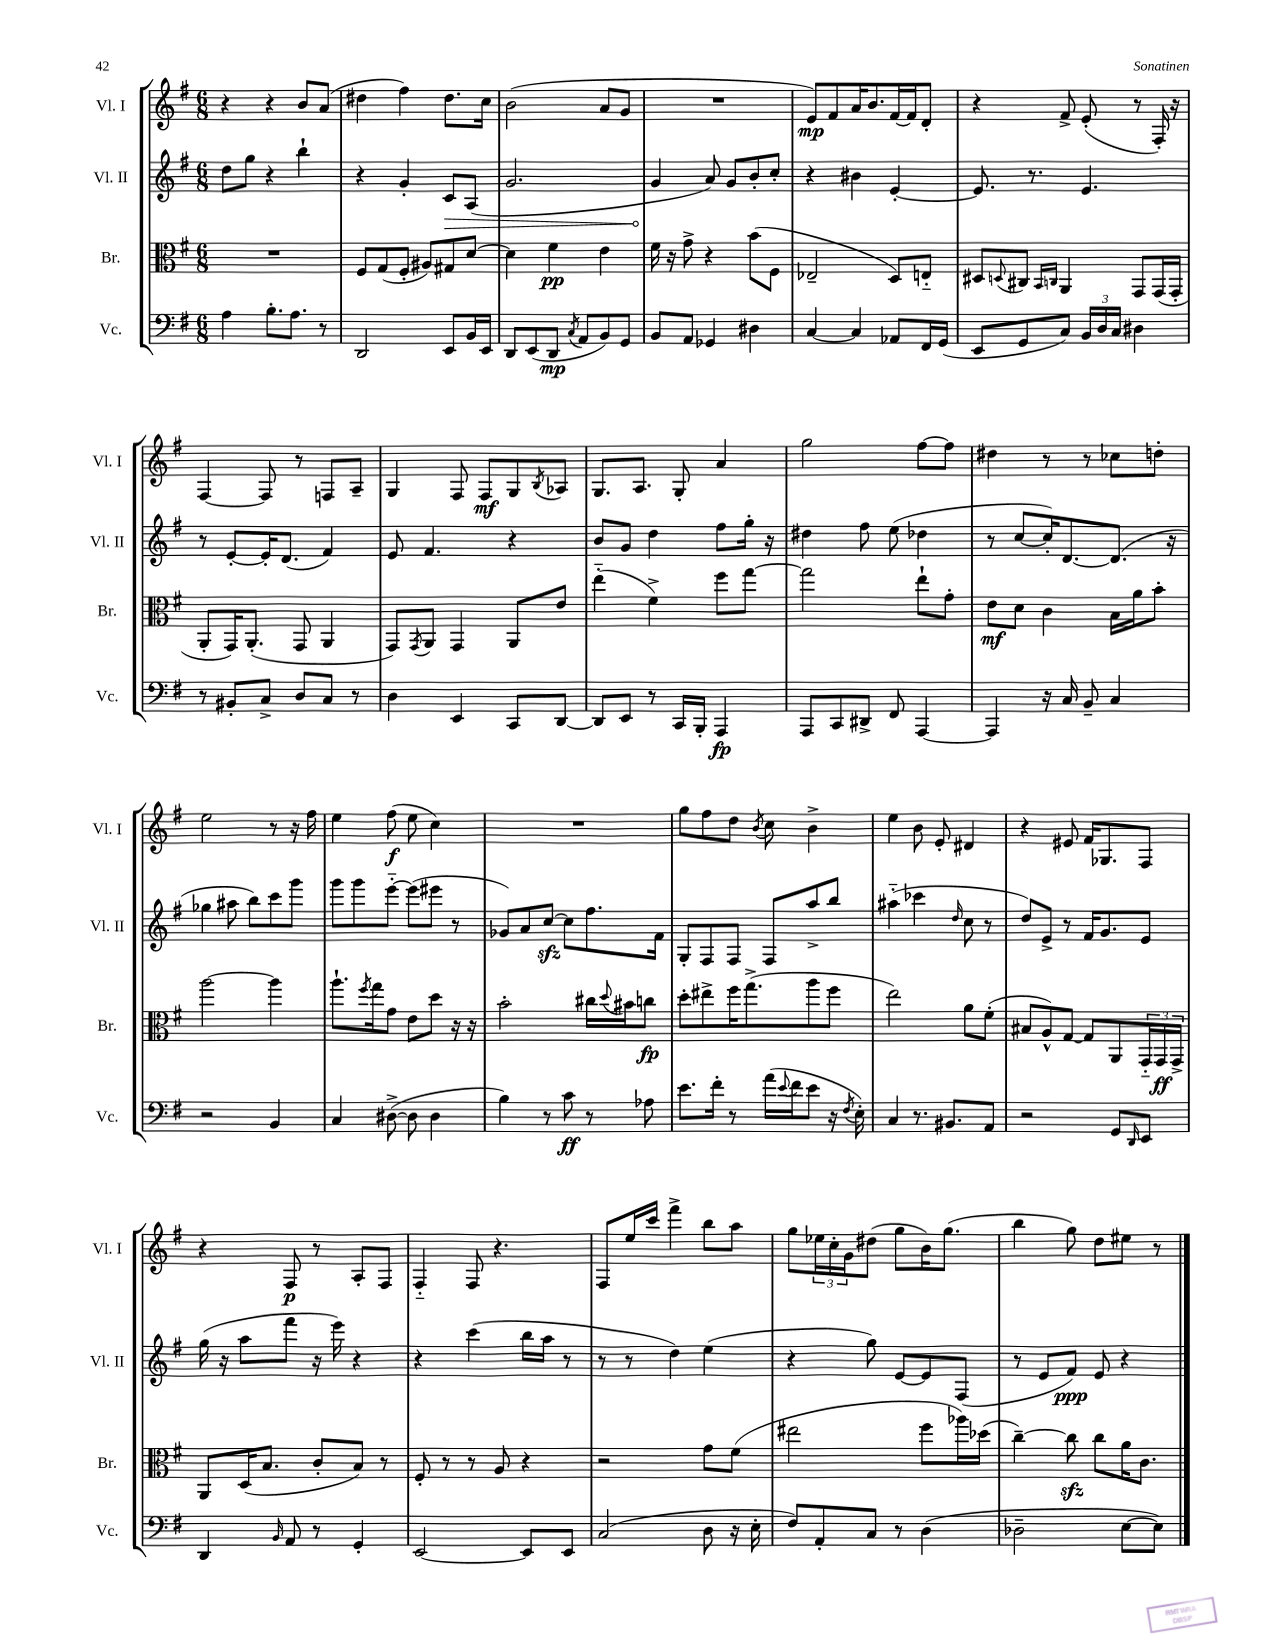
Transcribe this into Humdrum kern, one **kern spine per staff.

**kern	**kern	**kern	**kern
*staff4	*staff3	*staff2	*staff1
*clefF4	*clefC3	*clefG2	*clefG2
*k[f#]	*k[f#]	*k[f#]	*k[f#]
*M6/8	*M6/8	*M6/8	*M6/8
4A\	2.r	8dd\L	4r
.	.	8gg\J	.
8.B'\L	.	4r	4r
8.A\J	.	.	.
.	.	4bb`\	8b/L
8r	.	.	(8a/J
=	=	=	=
2DD/	8F#/L	4r	4dd#\
.	(8G/	.	.
.	8F#'/J	4g'/	4ff#\)
.	8A#/L)	.	.
8EE/L	8G#/	8c/L	8.dd#\L
16BB/L	[8d/J	(8A/J	.
16EE/JJ	.	.	16cc\Jk
=	=	=	=
8DD/L	4d\]	2.g/	(2b\
(8EE/	.	.	.
8DD/J	4f#\	.	.
8qC/	.	.	.
8AA/L	.	.	.
8BB/)	4e\	.	8a/L
8GG/J	.	.	8g/J
=	=	=	=
8BB/L	16f#\	4g/	2.r
.	16r	.	.
8AA/J	8g^\	.	.
4GG-/	4r	8a/)	.
.	.	8g/L	.
4D#\	(8b\L	8b'/	.
.	8F#\J	8cc'/J	.
=	=	=	=
[4C/	2E-~/	4r	8e/L)
.	.	.	8f#/
4C/]	.	4b#\	16a/K
.	.	.	8.b/
8AA-/L	8D/L)	[4e'/	[16f#/L
.	.	.	16f#/]J
16FF#/L	8E'~/J	.	8d'/J
(16GG/JJ	.	.	.
=	=	=	=
8EE/L	8D#/L	8.e/]	4r
.	8qqD/	.	.
8GG/	8C#/J	.	.
.	.	8.r	.
.	16qqBB/LL	.	.
.	16qqC/JJ	.	.
8C/J)	4AA/	.	8f#^/
24BB/LL	.	4.e/	(8e'/
24D/	.	.	.
24C/JJ	.	.	.
4D#\	8GG/L	.	8r
.	(16GG/L	.	16F#'/)
.	16GG'/JJ	.	16r
=	=	=	=
8r	8AA'/L	8r	[4F#/
8BB#'/L	16GG/K)	[8e'/L	.
.	(8.AA'/J	.	.
8C^/J	.	16e'/]K	8F#/]
.	.	(8.d/J	.
8D/L	8GG/	.	8r
8C/J	4AA/	4f#/)	8F/L
8r	.	.	8A~/J
=	=	=	=
4D\	8GG/L)	8e/	4G/
.	8qGG/	.	.
.	8AA/J	4.f#/	.
4EE/	4GG/	.	8F#/
.	.	.	8F#/L
8CC/L	8AA/L	4r	8G/
.	.	.	8qB/
[8DD/J	8e/J	.	8A-/J
=	=	=	=
8DD/]L	(4ee'~\	8b/L	8.G/L
8EE/J	.	8g/J	.
.	.	.	8.A/J
8r	4f#^\)	4dd\	.
16CC/LL	.	.	8G'/
16BBB'/JJ	.	.	.
4AAA/	8ff#\L	8ff#\L	4a/
.	[8gg\J	16gg'\Jk	.
.	.	16r	.
=	=	=	=
8AAA/L	2gg\]	4dd#\	2gg\
8CC/	.	.	.
8DD#^/J	.	8ff#\	.
8FF#/	.	(8ee\	.
[4AAA/	8ee`\L	4dd-\	[8ff#\L
.	8g'\J	.	8ff#\]J
=	=	=	=
4AAA/]	8e\L	8r	4dd#\
.	8d\J	[8cc/L	.
16r	4c\	16cc'/]K)	8r
16C/	.	[8.d/	.
8BB~/	.	.	8r
4C/	16B\LL	(8.d/]J	8cc-\L
.	16a\J	.	.
.	8b'\J	.	8dd'\J
.	.	16r	.
=	=	=	=
2r	[2aa\	4gg-\	2ee\
.	.	8aa#\	.
.	.	8bb\L)	.
4BB/	4aa\]	8ccc\	8r
.	.	8ggg\J	16r
.	.	.	16ff#\
=	=	=	=
4C/	8.aa`\L	8ggg\L	4ee\
.	.	8ggg\	.
.	8qff#/	.	.
.	16gg\k	.	.
([8D#^\	8g\J	[8eee'~\J	(8ff#\
8D#\]	8e\L	(8eee\]L	8ee\
4D#\	8dd\J	8eee#\J	4cc\)
.	16r	8r	.
.	16r	.	.
=	=	=	=
4B\)	2b'\	8g-/L)	2.r
.	.	8a/	.
8r	.	[8cc/J	.
8c\	.	8cc\]L	.
8r	16cc#\LL	8.ff#\	.
.	8qqdd/	.	.
.	16b#\J	.	.
8A-\	8cc\J	.	.
.	.	16f#\Jk	.
=	=	=	=
8.e\L	8dd'\L	8G'/L	8gg\L
.	8ee#^\	8F#/	8ff#\
16f#'\Jk	.	.	.
8r	16ff#\K	8F#/J	8dd\J
.	(8.gg^\	.	.
.	.	.	8qb/
(16a\LL	.	8F#/L	8cc\
8qqe/	.	.	.
16f#\J	.	.	.
8e\J	8aa\	8aa^/	4b^\
16r	8ff#\J	8bb/J	.
8qF#/	.	.	.
16E'\)	.	.	.
=	=	=	=
4C/	2ee\)	(4aa#'~\	4ee\
8.r	.	4ccc-\	8b\
.	.	.	8e'/
8.BB#/L	.	.	.
.	.	16qqdd/	.
.	8a\L	8cc\	4d#/
8AA/J	(8f#'\J	8r	.
=	=	=	=
2r	8B#/L	8dd/L)	4r
.	8A^^/)	8e^/J	.
.	[8G/J	8r	8e#/
.	8G/]L	16f#/LK	16f#/LK
.	.	8.g/	8.G-/
8GG/L	8AA/	.	.
16qqDD/	.	.	.
8EE/J	24GG'~/L	8e/J	8F#/J
.	24GG/	.	.
.	24GG^/JJ	.	.
=	=	=	=
4DD/	8AA/L	(16gg\	4r
.	.	16r	.
.	(16D/K	8aa\L	.
.	8.B/J	.	.
16qqBB/	.	.	.
8AA/	.	8fff#\J	8F#/
8r	8c'/L	16r	8r
.	.	16eee\)	.
4GG'/	8B/J)	4r	8A'/L
.	8r	.	8F#/J
=	=	=	=
[2EE/	8F#'/	4r	4F#'~/
.	8r	.	.
.	8r	(4ccc\	8F#/
.	8A/	.	4.r
8EE/]L	4r	16bb\LL	.
.	.	16aa\JJ	.
8EE/J	.	8r	.
=	=	=	=
(2C/	2r	8r	8F#/L
.	.	8r	16ee/L
.	.	.	16ccc/JJ
.	.	4dd\)	4fff#^\
8D\	8g\L	(4ee\	8bb\L
16r	(8f#\J	.	8aa\J
16E'\	.	.	.
=	=	=	=
8F#/L)	2ee#\	4r	8gg\L
8AA'/	.	.	24ee-\L
.	.	.	24cc'\
.	.	.	24g\J
8C/J	.	8gg\)	(8dd#\J
8r	.	[8e/L	8gg\L
(4D\	8ff#\L	8e/]	16b\K)
.	.	.	(8.gg\J
.	16aa-\L)	(8F#/J	.
.	(16dd-\JJ	.	.
=	=	=	=
2D-~\	[4cc~\)	8r	4bb\
.	.	8e/L	.
.	8cc\]	8f#/J)	8gg\)
.	8cc\L	8e/	8dd\L
[8E\L	16a\K	4r	8ee#\J
.	8.c\J	.	.
8E\]J)	.	.	8r
==	==	==	==
*-	*-	*-	*-
